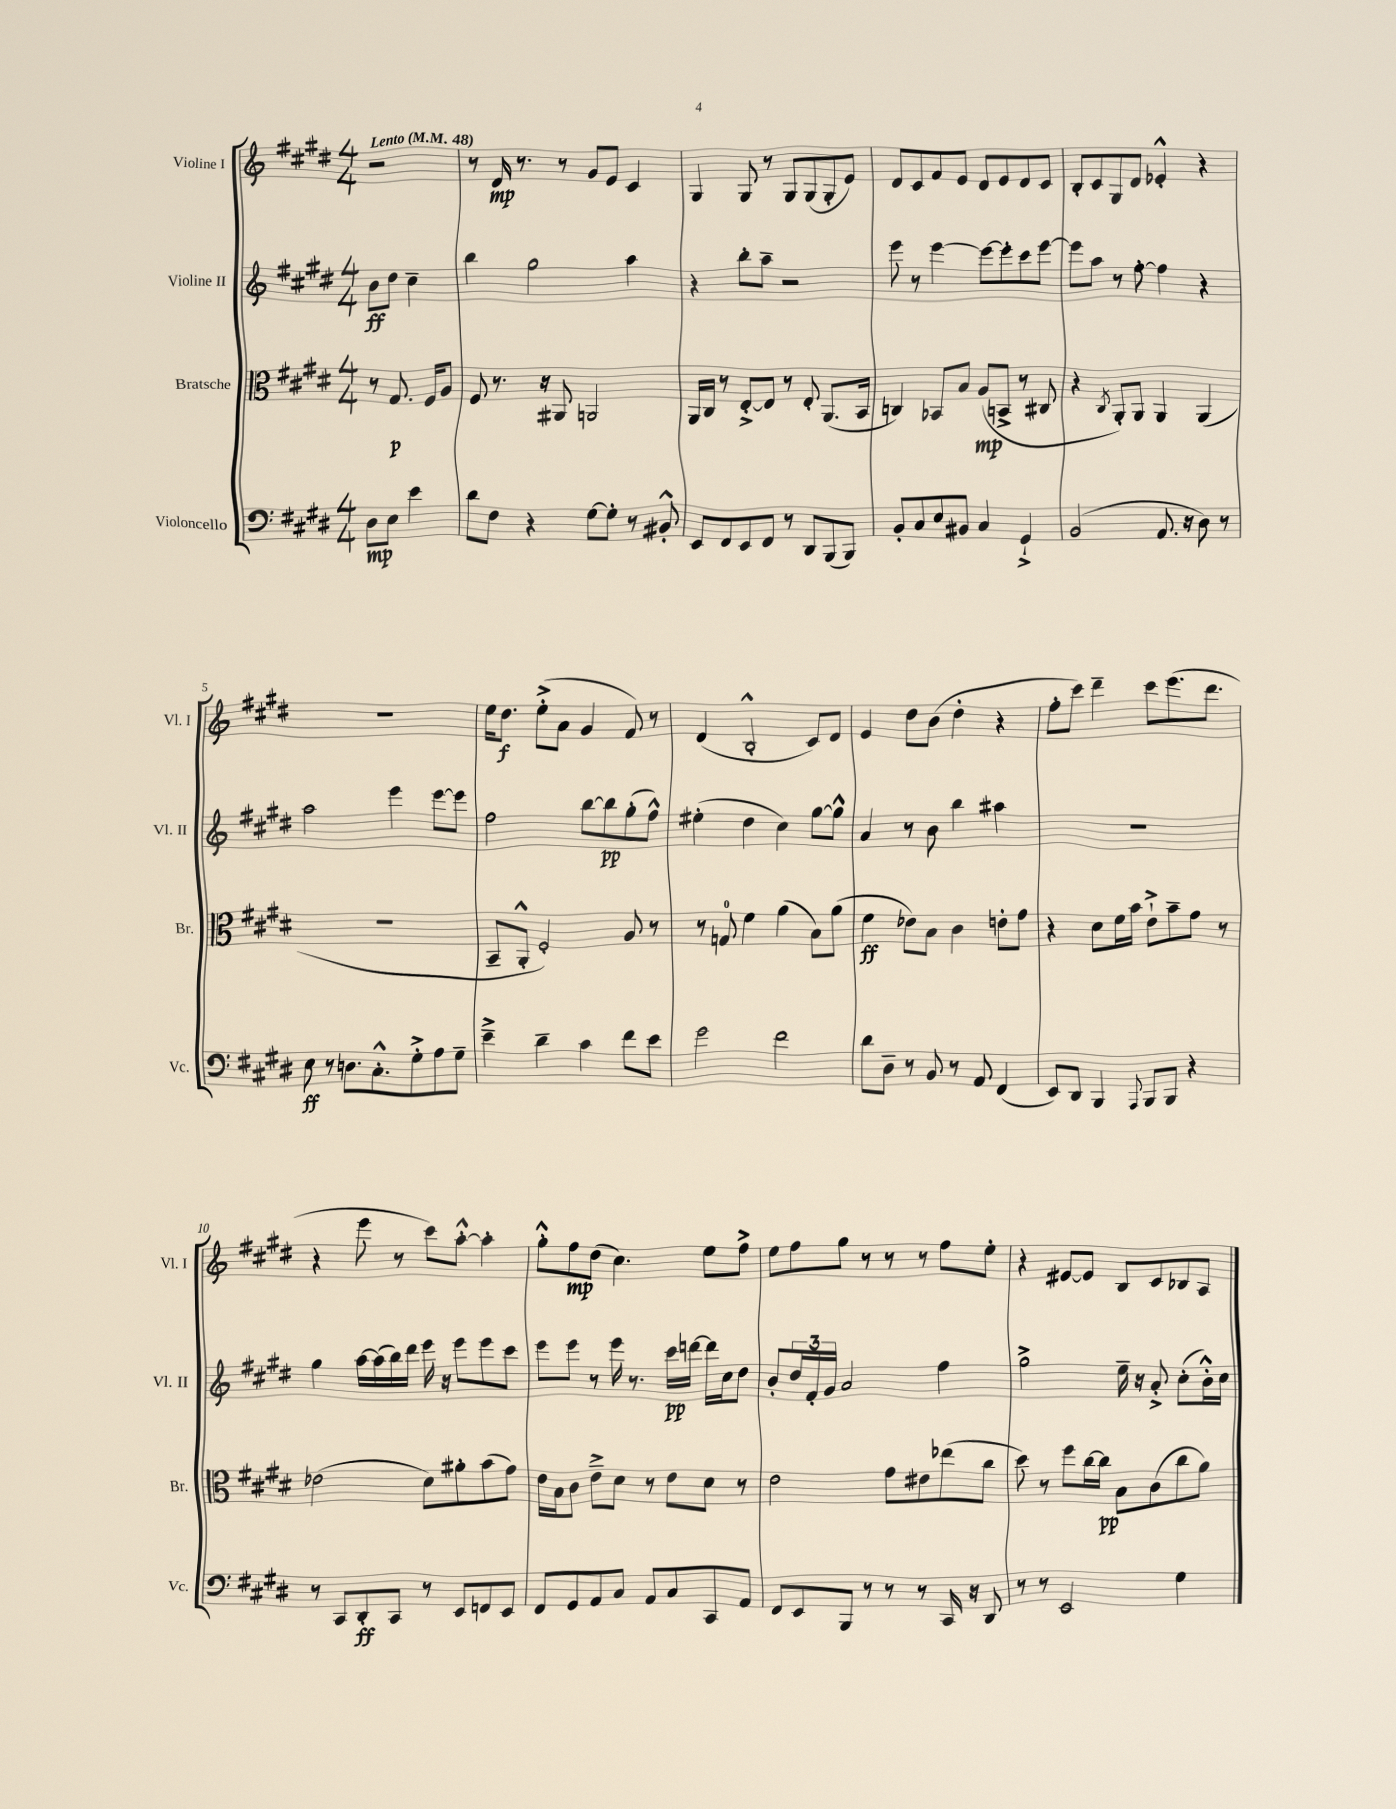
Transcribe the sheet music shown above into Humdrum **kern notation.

**kern	**kern	**kern	**kern
*staff4	*staff3	*staff2	*staff1
*clefF4	*clefC3	*clefG2	*clefG2
*k[f#c#g#d#]	*k[f#c#g#d#]	*k[f#c#g#d#]	*k[f#c#g#d#]
*M4/4	*M4/4	*M4/4	*M4/4
*MM48	*MM48	*MM48	*MM48
8D#	8r	8b	2r
8E	8.G#	8dd#	.
4e	.	4cc#~	.
.	16F#	.	.
.	8A	.	.
=	=	=	=
8d#	8F#	4bb	8r
8F#	8.r	.	16d#
.	.	.	8.r
4r	.	2gg#	.
.	16r	.	.
.	8AA#	.	8r
[8G#	2AA	.	8g#
8G#']	.	.	8e
8r	.	4aa	4c#
8BB#'^^	.	.	.
=	=	=	=
8EE	16AA	4r	4G#
.	16C#	.	.
8FF#	8r	.	.
8EE	[8E'^	8bb'	8G#
8FF#	8E]	8aa~	8r
8r	8r	2r	8G#
8DD#	8E'	.	(8G#
(8BBB	(8.AA	.	8G#'
8BBB)	.	.	8e)
.	16BB	.	.
=	=	=	=
8BB'	4C)	8eee	8d#
8C#	.	8r	8c#
8E	8BB-	[4eee	8f#
8BB#	8B	.	8e
4C#	(8A	8eee_	8d#
.	8BB^	8eee']	8e
4GG#`^	8r	8ccc#	8d#
.	8C#	[8eee	8c#
=	=	=	=
(2BB	4r	8eee]	8B'
.	.	8aa	8c#
.	8qC#	.	.
.	8AA')	8r	8G#
.	8AA	[8ff#'	8d#
8.AA	4AA	4ff#]	4e-'^^
16r	.	.	.
8D#)	(4AA	4r	4r
8r	.	.	.
=	=	=	=
8E	1r	2aa	1r
8r	.	.	.
8.D	.	.	.
8.C#'^^	.	.	.
.	.	4eee	.
8G#'^	.	.	.
8A	.	[8eee	.
8G#~	.	8eee]	.
=	=	=	=
4e~^	8BB~	2ff#	16ee
.	.	.	8.dd#
.	8AA'^^	.	.
4d#~	2F#')	.	(8ee'^
.	.	.	8a
4c#	.	[8bb	4g#
.	.	8bb]	.
8f#	8A	(8gg#'	8f#)
8e	8r	8ff#^^)	8r
=	=	=	=
2g#	8r	(4ee#'	(4d#
.	8G	.	.
.	4f#	4dd#	2B'^^
2f#	(4a	4cc#)	.
.	8B)	[8gg#	8c#)
.	(8a	8gg#^^]	8d#
=	=	=	=
8d#	4f#	4a	4e
8D#~	.	.	.
8r	8e-)	8r	8dd#
8BB	8B	8b	(8b
8r	4c#	4bb	4dd#'
8AA	.	.	.
(4FF#	8e'	4aa#	4r
.	8g#	.	.
=	=	=	=
8EE)	4r	1r	8ff#'
8DD#	.	.	8ccc#)
4BBB	8d#	.	4ddd#~
.	16f#	.	.
.	16b	.	.
8qqAAA	.	.	.
8BBB	8e`^	.	8ccc#
8BBB	8b~	.	(8.eee
4r	8g#	.	.
.	.	.	8.ddd#
.	8r	.	.
=	=	=	=
8r	(2e-	4gg#	4r
8CC#	.	.	.
8DD#'	.	[16aa	8eee
.	.	(16aa]	.
8CC#	.	16bb)	8r
.	.	16ddd#	.
8r	8d#)	16eee	8ccc#)
.	.	16r	.
8EE	8a#'	8eee	[8aa'^^
8FF	(8b	8eee	4aa']
8EE	8g#)	8ccc#	.
=	=	=	=
8FF#	16e	8eee	8gg#'^^
.	16B	.	.
8GG#	8c#	8eee	8ff#
8AA	8e~^	8r	(8dd#
8C#	8d#	16eee	4.cc#)
.	.	8.r	.
8AA	8r	.	.
8C#	8e	16ccc#	.
.	.	[16ddd	.
8CC#	8d#	16ddd]	8ee
.	.	16cc#	.
8AA	8r	8dd#	8ff#^
=	=	=	=
8FF#	2e	8b'	8ee
8EE	.	24dd#	8ff#
.	.	24f#'	.
.	.	24g#	.
8BBB	.	2a	8gg#
8r	.	.	8r
8r	8g#	.	8r
8r	8e#	.	8r
16CC#	(8ee-	4ff#	8ff#
16r	.	.	.
8DD#	8cc#	.	8ee'
=	=	=	=
8r	8dd#)	2gg#^	4r
8r	8r	.	.
2EE	8ff#	.	[8e#
.	[16cc#	.	8e#]
.	16cc#]	.	.
.	8B	16ee~	8B
.	.	16r	.
.	(8c#	8a'^	8c#
4G#	8cc#	(8cc#'	8B-
.	8a)	16b'^^)	8A
.	.	16cc#	.
==	==	==	==
*-	*-	*-	*-
